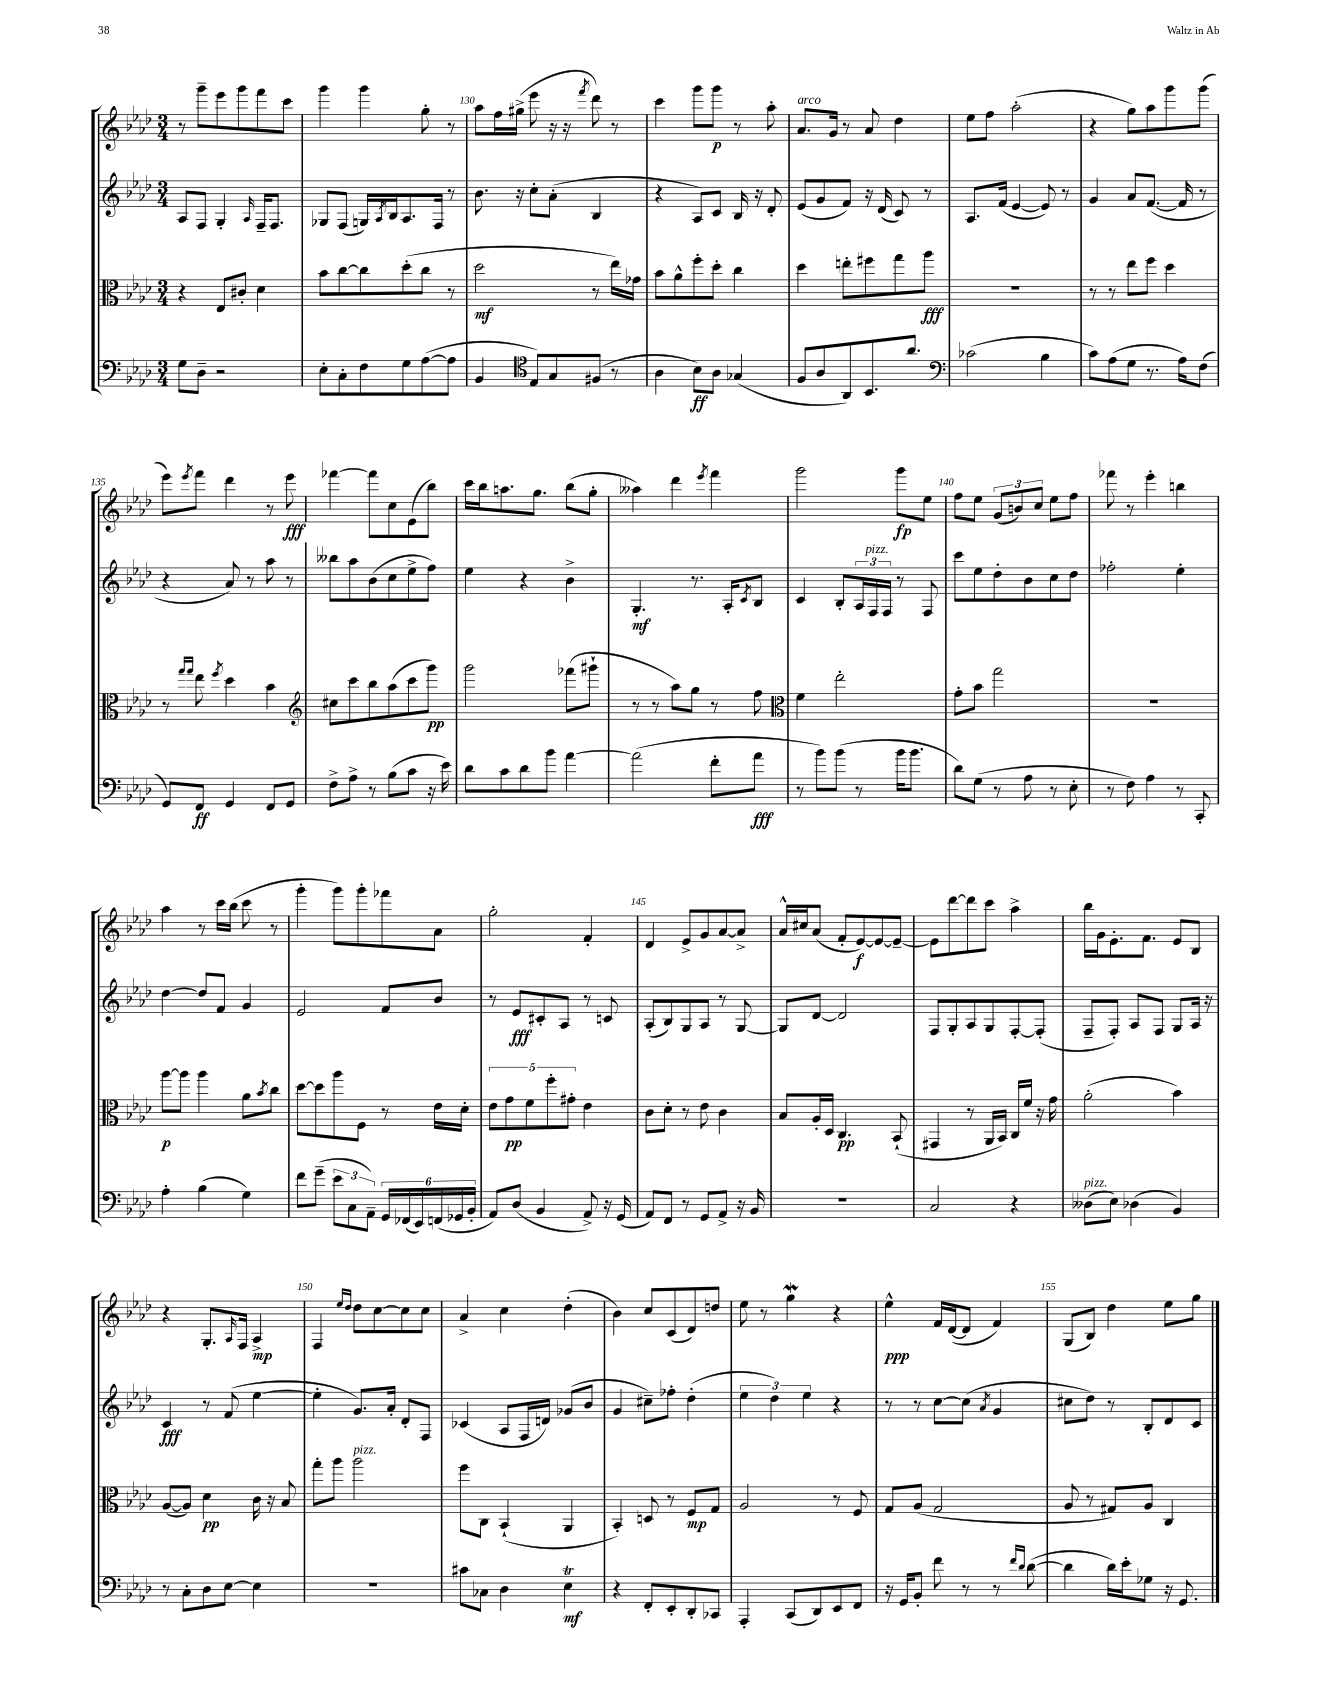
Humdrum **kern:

**kern	**kern	**kern	**kern
*staff4	*staff3	*staff2	*staff1
*clefF4	*clefC3	*clefG2	*clefG2
*k[b-e-a-d-]	*k[b-e-a-d-]	*k[b-e-a-d-]	*k[b-e-a-d-]
*M3/4	*M3/4	*M3/4	*M3/4
8G	4r	8A-	8r
8D-~	.	8F	8ggg~
2r	8E-	4G'	8eee-
.	8c#'	.	8ggg
.	.	16qqA-	.
.	4d-	16F~	8fff
.	.	8.F	.
.	.	.	8ccc
=	=	=	=
8E-'	8b-	8G-	4ggg
8C'	[8cc	(8F	.
8F	8cc]	16G)	4ggg
.	.	8qA-	.
.	.	16B-	.
8G	(8dd-'	8.A-	.
([8A-	8cc	.	8gg'
.	.	16F	.
8A-]	8r	8r	8r
=	=	=	=
4BB-	2dd-	8.b-	8aa-
.	.	.	16ff
.	.	16r	(16gg#^
*clefC4	*	*	*
8E-)	.	8cc'	8eee-
8G	.	(8a-'	16r
.	.	.	16r
.	.	.	8qfff
(8F#	8r	4B-	8ddd-)
8r	16ee-)	.	8r
.	16g-	.	.
=	=	=	=
4A-	8b-	4r	4ccc
.	8a-^^	.	.
8B-)	8ff'	8A-)	8ggg
8A-	8dd-'	8c	8ggg
(4G-	4cc	16B-	8r
.	.	16r	.
.	.	8d-'	8aa-'
=	=	=	=
8F	4dd-	(8e-	8.a-
8A-	.	8g	.
.	.	.	16g
8AA-)	8ee'	8f)	8r
8.BB-	8ff#	16r	8a-
.	.	(16d-	.
.	8gg	8c)	4dd-
8.a-	.	.	.
.	8aa-	8r	.
=	=	=	=
*clefF4	*	*	*
(2c-	2.r	8.A-	8ee-
.	.	.	8ff
.	.	(16f	.
.	.	[4e-	(2aa-'
4B-	.	8e-])	.
.	.	8r	.
=	=	=	=
8c)	8r	4g	4r
(8A-	8r	.	.
8G	8ee-	8a-	8gg)
8.r	8ff	([8.f	8aa-
.	4dd-	.	8ggg
16A-)	.	16f]	.
(8F	.	8r	(8ggg
=	=	=	=
8GG)	8r	4r	8eee-)
.	16qqgg	.	.
.	16qqgg	.	8qeee-
8FF	8ee-	.	8fff
.	8qff	.	.
4GG	4dd-	8a-)	4ddd-
.	.	8r	.
8FF	4b-	8aa-	8r
8GG	.	8r	8eee-
=	=	=	=
*	*clefG2	*	*
8F^	8cc#	8bb--	[4fff-
8A-^	8ccc	8aa-	.
8r	8bb-	(8b-	8fff-]
(8B-	(8aa-	8cc	8cc
8c	8ccc	8ee-^	(8e-
16r	8ggg)	8ff)	8bb-)
16e-)	.	.	.
=	=	=	=
8d-	2ggg	4ee-	16ccc
.	.	.	16bb-
8c	.	.	8.aa
8d-	.	4r	.
.	.	.	8.gg
8b-	.	.	.
[4a-	(8fff-	4b-^	(8bb-
.	8ggg#`	.	8gg'
=	=	=	=
(2a-]	8r	4.G'	4aa--)
.	8r	.	.
.	8aa-)	.	4ddd-
.	8gg	8.r	.
.	.	.	8qeee-
8f'	8r	.	4fff
.	.	16A-'	.
.	.	8qc	.
8a-	8ff	8B-	.
=	=	=	=
*	*clefC3	*	*
8r	4f	4c	2ggg
8b-)	.	.	.
(8b-	2ee-'	8B-'	.
8r	.	24A-	.
.	.	24F	.
.	.	24F	.
16b-	.	8r	8ggg
8.b-	.	.	.
.	.	8F	8ee-
=	=	=	=
8d-)	8g'	8ccc	8ff
(8G	8b-	8ee-	8ee-
8r	2gg	8dd-'	(12g
.	.	.	12b)
8A-	.	8b-	.
.	.	.	12cc
8r	.	8cc	8ee-
8E-'	.	8dd-	8ff
=	=	=	=
8r	2.r	2ff-'	8fff-
8F)	.	.	8r
4A-	.	.	4eee-'
8r	.	4ee-'	4bb
8CC'	.	.	.
=	=	=	=
4A-'	[8aa-	[4dd-	4aa-
.	8aa-]	.	.
(4B-	4aa-	8dd-]	8r
.	.	8f	16ccc
.	.	.	(16bb-
4G)	8a-	4g	8ccc
.	8qb-	.	.
.	8cc	.	8r
=	=	=	=
8f	[8dd-	2e-	4ggg'
(8g~	8dd-]	.	.
12e-	8aa-	.	8ggg)
12C	.	.	.
.	8F	.	8ggg'
12AA-~)	.	.	.
24GG	8r	8f	8fff-
(24FF-	.	.	.
24EE-)	.	.	.
(24FF	16e-	8b-	8a-
24GG-	.	.	.
.	16d-'	.	.
24BB-'	.	.	.
=	=	=	=
8AA-)	10e-	8r	2gg'
.	10g	.	.
(8D-	.	8e-	.
.	10f	.	.
4BB-	.	8c#'	.
.	10ff'	.	.
.	.	8A-	.
.	10g#'	.	.
8AA-^)	4e-	8r	4f'
16r	.	8c	.
(16GG	.	.	.
=	=	=	=
8AA-)	8c	(8A-'	4d-
8FF	8d-'	8B-)	.
8r	8r	8G	8e-^
8GG	8e-	8A-	8g
8AA-^	4c	8r	[8a-
16r	.	[8G	8a-^]
16BB-	.	.	.
=	=	=	=
2.r	8B-	8G]	16a-^^
.	.	.	16cc#
.	16A-'	[8d-	(8a-
.	16D-	.	.
.	4.C	2d-]	8f'
.	.	.	[8e-)
.	.	.	8e-_
.	(8BB-`	.	8e-~_
=	=	=	=
2C	4GG#	8F	8e-]
.	.	8G'	[8ddd-
.	8r	8A-	8ddd-]
.	16AA-	8G	8ccc
.	16BB-)	.	.
4r	16C	[8F'	4aa-^
.	16f	.	.
.	16r	(8F']	.
.	16g	.	.
=	=	=	=
(8D--	(2a-'	8F~	16bb-
.	.	.	16g
8E-)	.	8F')	8.e-'
(4D-	.	8A-	.
.	.	.	8.f
.	.	8F	.
4BB-)	4b-)	8G	8e-
.	.	16A-	8B-
.	.	16r	.
=	=	=	=
8r	([8A-	4c	4r
8C'	8A-])	.	.
8D-	4d-	8r	8.G'
[8E-	.	(8f	.
.	.	.	16qqA-
.	.	.	16F
4E-]	16c	[4ee-	4A-^
.	16r	.	.
.	8B-	.	.
=	=	=	=
2.r	8gg'	4ee-']	4F
.	8aa-	.	.
.	.	.	16qqee-
.	.	.	16qqdd-
.	2aa-	8.g)	8dd-
.	.	.	[8cc
.	.	16a-'	.
.	.	8d-'	8cc]
.	.	8F	8cc
=	=	=	=
8c#	8ff	(4c-	4a-^
8C-	8C	.	.
4D-	(4BB-`	8A-	4cc
.	.	16F	.
.	.	16d)	.
4E-	4AA-	(8g-	(4dd-'
.	.	8b-	.
=	=	=	=
4r	4BB-')	4g	4b-)
8FF'	8D	8cc#~)	8cc
8EE-'	8r	8ff-'	(8c
8DD-'	8F	(4dd-'	8d-)
8CC-	8G	.	8dd
=	=	=	=
4AAA-'	2A-	6ee-	8ee-
.	.	.	8r
.	.	6dd-)	.
(8CC	.	.	4gg
.	.	6ee-	.
8DD-)	.	.	.
8EE-	8r	4r	4r
8FF	8F	.	.
=	=	=	=
16r	8G	8r	4ee-^^
16GG	.	.	.
8BB-'	(8A-	8r	.
8f	2G	[8cc	16f
.	.	.	([16d-
8r	.	(8cc]	8d-]
.	.	8qa-	.
8r	.	4g	4f)
16qqf	.	.	.
16qqd-	.	.	.
([8d-	.	.	.
=	=	=	=
4d-]	8A-	8cc#	(8G
.	8r	8dd-)	8B-)
16d-)	8G#)	8r	4dd-
16e-'	.	.	.
8G-	8A-	8B-'	.
16r	4C	8d-	8ee-
8.GG	.	.	.
.	.	8c	8gg
==	==	==	==
*-	*-	*-	*-
